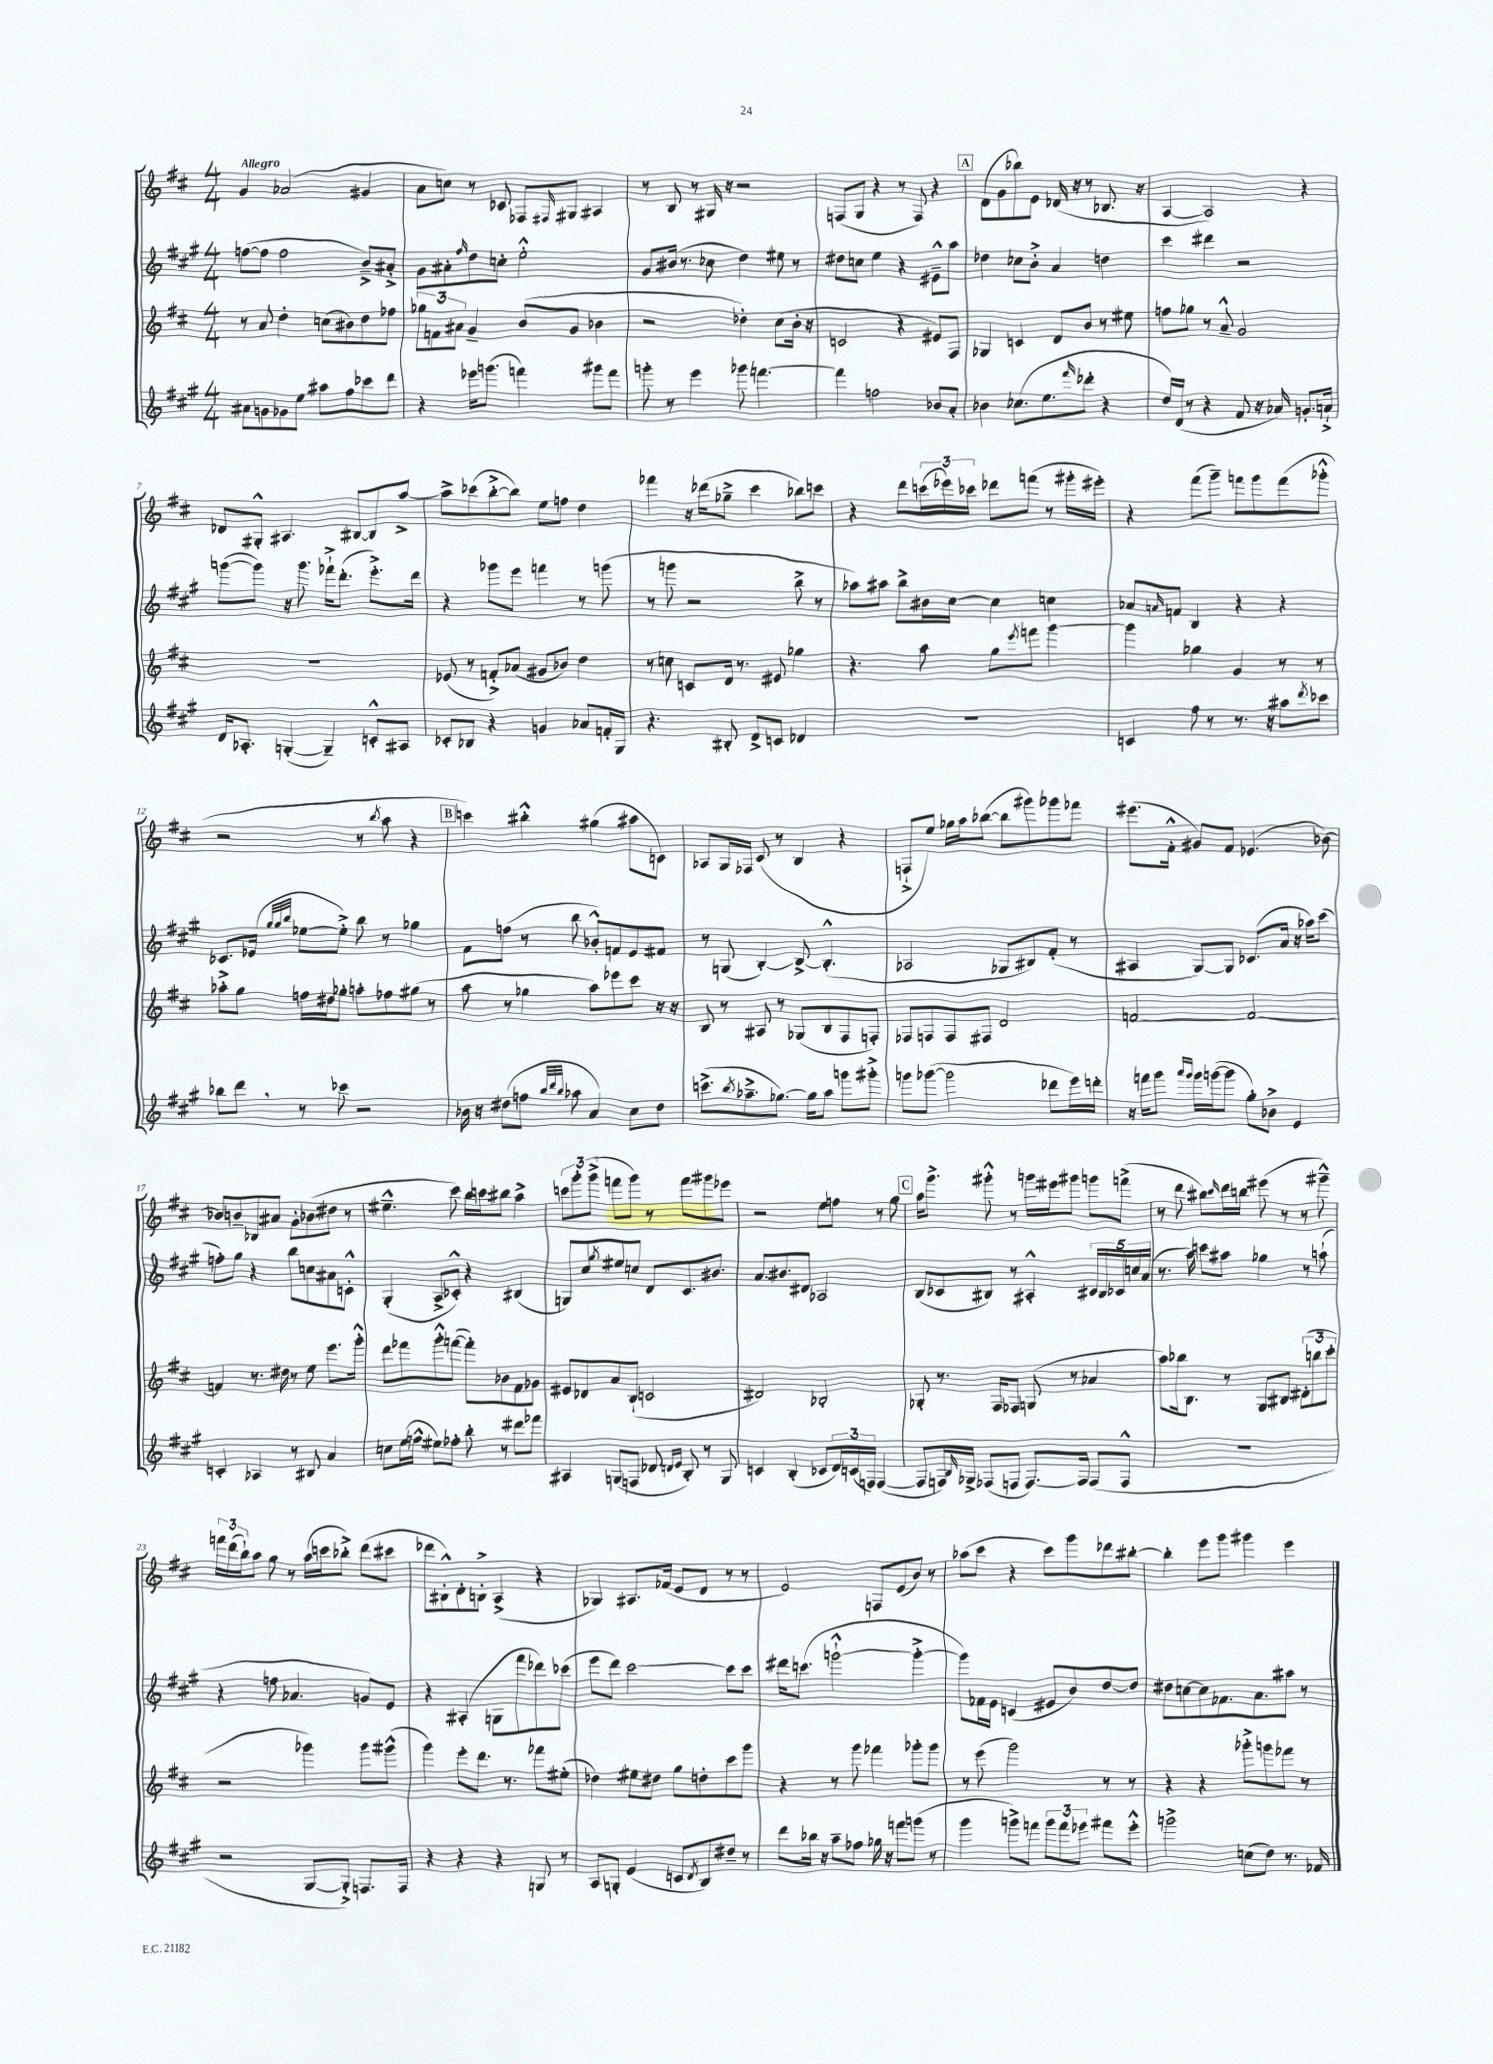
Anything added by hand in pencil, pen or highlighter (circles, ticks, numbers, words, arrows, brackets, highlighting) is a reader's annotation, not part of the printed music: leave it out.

**kern	**kern	**kern	**kern
*part4	*part3	*part2	*part1
*staff4	*staff3	*staff2	*staff1
*clefG2	*clefG2	*clefG2	*clefG2
*k[f#c#g#]	*k[f#c#]	*k[f#c#g#]	*k[f#c#]
*M4/4	*M4/4	*M4/4	*M4/4
=1	=1	=1	=1
!	!	!	!LO:TX:a:B:t=Allegro
8a#X\L	8r	([8ffn\L	4g/
8gn\	8a/	8ff\J]	.
8g-X\	4dd'\	2ff\	(2a-X/
8ee\J	.	.	.
8aa#X\L	(8ccn\L	.	.
8ff#\	8b#X\)	.	.
8ccc-X\	8dd\	8b~^/L)	4g#X/
8ddd\J	8ff-X\J	8a#X'^/J	.
=2	=2	=2	=2
4r	12gg-X\L	8g#\L	8a\L
.	12fn\	.	.
.	.	8a#X'\	8ccn\J)
.	12a#X\J	.	.
.	.	16qqff#/	.
16eee-X\KL	4g~/	8dd\	8r
(8.gggn\J	.	.	.
.	.	8ccn'\J	8c-X/
4fffn\)	(8b/L	2ee'^^\	8F-X/L
.	.	.	16qqF#X/
.	8g/J	.	8G#X/J
8ggg#X\L	4b-X\	.	4A#X/
8fff\J	.	.	.
=3	=3	=3	=3
8gggn'\	2r	8g#/L	8r
8r	.	(16b#X/Jk	8B/
.	.	8.r	.
4eee\	.	.	8r
.	.	8cc-X\	16G#X/
.	.	.	16r
8ggg-X\	4dd-X'\)	4dd\)	2r
[4.fffn\	.	.	.
.	(8cc#\L	8ee#X\	.
.	16b'\Jk	8r	.
.	16r	.	.
=4	=4	=4	=4
4fff\]	2cn/	8dd#X\L	(8Fn/L
.	.	8ccn\J	8G/J
2ffn\	.	4ee\	4r
.	4r	4r	8r
.	.	.	8F/)
8b-X/L	8e#X/L)	8e#X~^^\L	4r
8a'/J	8F#/J	8aa\J	.
!!LO:REH:place=s1:t=A
=5	=5	=5	=5
4b-X\	4G-X/	4dd-X\	(8d\L
.	.	.	8g\
(8.cc-X\L	4cn/	8cc-X\L	8bb-X\)
.	.	8b'^\J	8e\J
8.ee\	.	.	.
.	8d/L	4a/	(16d-X/
.	.	.	16r
16qqfff#/	.	.	.
8ddd-X'\J	8b/J	.	8r
4r	8r	4ddn\	8.B-X/
.	8ee#X\	.	.
.	.	.	16r
=6	=6	=6	=6
16dd/LL)	8ffn\L	4ccc#\	[4A/
(16d/JJ	.	.	.
8r	8gg-X\J	.	.
4r	8r	4ddd#X\	2A/])
.	8a~^^/	.	.
8f#/	2g/	2r	.
16r	.	.	.
16a-X/)	.	.	.
8.gn'/L	.	.	4r
16an`^/Jk	.	.	.
!!LO:LB:g=z
=7	=7	=7	=7
16d/KL	1r	([8gggn\L	8d-X/L
8.A-X'/J	.	.	.
.	.	8ggg\J])	8G#X'^^/J
([4Gn'/	.	16r	4.A#X/
.	.	8.ggg\	.
4G~/])	.	16fff-X`^\KL	.
.	.	(8.ddd'\J	.
.	.	.	[8B#X/L
8cn'^^/L	.	8.eee'^\L)	8B#/]
8A#X/J	.	.	[8aa^/J
.	.	16ddd\Jk	.
=8	=8	=8	=8
8c-X'/L	(8e-X/	4r	8aa^\L]
8B-X/J	8r	.	(8ccc-X\
4r	8fn'^/L)	8ggg-X\L	[8bb'^\
.	(8a-X/J	8eee\J	8bb\J])
4gn/	8g#X/L	4fffn\	8ee\L
.	8b-X/J)	.	8ffn\J
8a-X/L	4dd\	8r	4dd\
16fn'/L	.	(8gggn\	.
16G#/JJ	.	.	.
=9	=9	=9	=9
4.r	8r	8r	4fff-X\
.	8ccn\	8gggn\	.
.	8cn/L	2r	16r
.	.	.	(16ddd-X\KL
8B#X'/	16d/Jk	.	8gg-X~^\J
.	8.r	.	.
8d^/L	.	.	4ccc#\
8cn/J	8e#X/	.	.
4d-X/	4gg-X\	8bb^\	8bb-X\L)
.	.	8r	8cccn\J
=10	=10	=10	=10
1r	4.r	8aa-X\L)	4r
.	.	8aa#X\J	.
.	.	8bb^\L	8ddd\L
.	8aa\	16b#X\L	(24cccn\L
.	.	.	24eee-X\)
.	.	[16cc#\JJ	.
.	.	.	24ccc-X\JJ
.	8gg\L	4cc#\]	8ddd-X\L
.	8qeee/	.	.
.	8fffn\J	.	(8fffn\J
.	[4ggg\	4ccn\	8r
.	.	.	16ggg#X'\LL
.	.	.	16eee#X'\JJ)
=11	=11	=11	=11
4cn/	4ggg\]	8a-X/L	4r
.	.	16qqan/	.
.	.	8fn/J	.
8ff#\	4gg-X\	4B/	(8fff#\L
8r	.	.	8ggg~\J)
8.r	4g/	4r	8fffn\L
.	.	.	8ggg\
16r	.	.	.
8aa#X\L	8r	4r	(8fff\
8qddd/	.	.	.
8ccc-X\J	8r	.	8ggg-X'^^\J
!!LO:LB:g=z
=12	=12	=12	=12
8bb-X\L	8aa-X'^\L	8.c-X/L	2r
8ddd,\J	8gg\J	.	.
.	.	(16e-X/Jk	.
.	.	32qqgg#/LLL	.
.	.	32qqgg#/	.
.	.	32qqbb/JJJ	.
8r	16ffn\LL	[8ee-X\L	.
.	16dd#X\J	.	.
8ccc-X\	8gg-X'\J	8ee-'^\J])	.
2r	8aan'\L	8bb\	8r
.	.	.	8qbb/
.	8ff-X\	8r	8aa\
.	(8gg#X\J	4gg-X\	4r
.	8r	.	.
!!LO:REH:place=s1:t=B
=13	=13	=13	=13
16b-X\	8aa\	8f#\L	4cccn\)
16r	.	.	.
(8dd#X\L	8r	(8ffn\J	.
8ffn\J	4gg-X\	8r	4bb#X'^^\
32qqbb/LLL	.	.	.
32qqddd/	.	.	.
32qqbb/JJJ	.	.	.
8aa-X\	.	8bb\	.
4a/)	8aa\L)	8b-X'^^/L)	(4gg#X\
.	8eee-X\	8fn/	.
8cc#\L	8ccc#\J	8e/	8aa#X\L
8dd#\J	16r	8f#X/J	8cn\J)
.	16r	.	.
=14	=14	=14	=14
(8.cccn^\L	8B/	8r	8A-X/L
.	8r	(8Gn/	16G/L
8qbb/	.	.	.
8.aa-X~^\	.	.	16F-X/JJ
.	8A#X/	[4B'/)	(8c#/
[8.gg-X\J)	8r	.	8r
.	(8G-X/L	8B^/_	4B/
16gg-\KL]	.	.	.
8aa-\J	8B/	(4.B'^^/]	.
8gggn\L	8F#/	.	4r
8ggg#X'^\J	8Fn'/J)	.	.
=15	=15	=15	=15
8gggn\L	8F-X/L	2A-X/	8Fn`^/L
([8ggg-X\J	8Fn/	.	8ee/J)
2ggg-\]	8F/	.	16gg-X\LL
.	.	.	16aa\J
.	8F#X/J	.	([8bb-X\J
.	2d/	8G-X/L	8bb-\L]
.	.	8B#X/)	8ggg#X\)
8ddd-X\L	.	(8f#'/J	8ggg-X\
16eee\L)	.	8r	8fff-X\J
16dddn'\JJ	.	.	.
=16	=16	=16	=16
16r	[2fn/	4A#X/	(8.eee#X\L
16fffn\KL	.	.	.
8ggg#\J	.	.	.
.	.	.	16f#'^^\Jk
16qqaaa/LL	.	.	.
16qqggg#/JJ	.	.	.
16ggg#\LL	.	[8G#/L)	8g#X/L)
([16gggn\J	.	.	.
8ggg\J]	.	8G#/J]	8f#/J
8gg#'\L)	2f/_	(8.c-X/L	(4.e-X/
8b-X^\J	.	.	.
.	.	16a/Jk	.
4e/	.	16r	.
.	.	16aa-X\KL)	.
.	.	(8ccc#\J	[8b-X\)
!!LO:LB:g=z
=17	=17	=17	=17
4cn'/	4fn/]	8ffn'\L)	8b-X/L]
.	.	8gg#\J	8bn~/
4A-X/	8.r	4r	8B-X/
.	.	.	8a#X/J
.	16dd#X\	.	.
8r	8r	8bb\L	8g'\L
8B#X/	8ee\	8ccn\	(8b-X\
4a/	8.eee\L	8a#X\	8dd#X\J
.	.	8cn'^^\J	8r
.	16ggg'^^\Jk	.	.
=18	=18	=18	=18
8ccn\L	8ddd\L	(4G#'/	4.ee#X~^^\
(16ee\L	8fff-X\	.	.
16ffn^^\JJ	.	.	.
8ee#X\L)	8ggg'^^\	8A^/L	.
8ff-X'\J	([8fffn\J	8c-X'^^/J)	8ccc#\)
8bb'\	8fff'\L])	4r	16bb\LL
.	.	.	16cccn\J
8r	8b-X\	.	8bb#X\J
8ddd#X\L	8f#\	(4B#X/	4aa^\
8fff-X\J	8g-X\J	.	.
=19	=19	=19	=19
4A#X/	8e#X/L	8Gn/L)	12cccn\L
.	.	.	12ggg'\
.	8d-X/	8cc#/	.
.	.	.	(12ggg^\J
.	.	8qgg#/	.
(8Gn/L	8a/	8ee#X/	8fffn\L
8Fn/J	(8B`/J	8ccn/J	8ggg\J)
8d-X/	2cn/	8d/L	8r
16qqdn/LL	.	.	.
16qqe/JJ	.	.	.
8B'/)	.	8.c#/	8fff\L
8r	.	.	8ggg#X\
.	.	8.b#X/J	.
8G/	.	.	8eee-X\J
=20	=20	=20	=20
4cn/	2d#X/)	8.a/L	2r
.	.	8.b#X/	.
(4B'/	.	.	.
.	.	8d#X/J	.
8c-X/L	2B-X'/	2A-X/	8ee\L
24d/L)	.	.	8ffn\J
(24cn/	.	.	.
24Fn/JJ)	.	.	.
([4F/	.	.	8r
.	.	.	8gg\
!!LO:REH:place=s1:t=C
=21	=21	=21	=21
8F/L]	8G-X'/	(8B/L	16aa\KL
.	.	.	8.ggg^\J
16Fn/L)	8.r	8c-X/	.
16qqB/	.	.	.
16G-X^/JJ	.	.	.
(8F-X/L	.	8B#X/J)	8ggg#X'^^\
.	16F#/KL	.	.
8Fn/J	8F-X/J	8r	8r
[8.F/L)	(8Gn/	4A#X'^^/	16gggn\LL
.	.	.	16eee#X\J
.	8r	.	8ggg#X\J
16F/Jk]	.	.	.
(8F/L	4a-X/	20c#X/LL	8gggn\L
.	.	20B#/	.
.	.	20c-X/	.
8F^^/J	.	.	(8fffn^\J
.	.	20ccn/	.
.	.	(20a/JJ	.
=22	=22	=22	=22
1r	8aa\L)	8.r	8r
.	16bb-X\k	.	8ddd\
.	8.B\J	16aa\)	.
.	.	8cccn\L	8bb#X\L)
.	.	.	16qqccc#/
.	8r	8aa#X\J	16ddd\L
.	.	.	16bbn\JJ
.	8G/L	4gg-X\	(8eee#X\
.	8B#X/J	.	8r
.	(12d#X'\L	8r	8r
.	12bbn\	.	.
.	.	(8aan`\	8ggg#X~^^\)
.	12ccc#'\J	.	.
!!LO:LB:g=z
=23	=23	=23	=23
2r	2r	4r	24fffn\LL
.	.	.	(24ddd\
.	.	.	24bb`\J)
.	.	.	8aa\J
.	.	8ffn\	8gg\
.	.	4.a-X/	8r
[8G#/L	4ggg-X\)	.	(16aa\LL
.	.	.	16cccn\J
8G#'^/J])	.	.	8bb-X'^\J)
8.Fn/L	8ggg-\L	8gn/L)	(8ddd\L
.	(8ggg#X^^\J	8e/J	8ccc#X\J
16F/Jk	.	.	.
=24	=24	=24	=24
4r	4ggg\)	4r	8ddd-X\L
.	.	.	8B#X'^^\)
4r	8eee'\L	(4A#X'/	8d'\
.	8.ddd\J	.	8Bn'^\J
4r	.	8Gn\L	(4A^/
.	8.r	.	.
.	.	8fff#\	.
8Gn/	8fff-X\L	8ddd-X\)	4r
8r	(8ee#X'\J	(8ccc-X\J	.
=25	=25	=25	=25
8A/L	4dd-X\)	8eee\L	4G-X/)
8Gn'/J	.	8ddd\J)	.
(4e/	8ee#X\L	[2ccc#\	8.A#X/L
.	8dd#X\J	.	.
.	.	.	(16f-X/Jk
8cn/L	8gg\L	.	8e/L
8qd/	.	.	.
8B/)	8ddn'\	.	8d/J
8dd#X~/J	8ccc#\	8ccc#\L]	8r
8r	8ggg\J	8ccc#\J	8r
=26	=26	=26	=26
8ddd\L	4r	16ddd#X\KL	2e/)
.	.	(8.cccn\J	.
16bb-X\Jk	.	.	.
16r	.	.	.
8aa~\L	8r	[2gggn`^^\	.
8ff-X\J	8ggg\	.	.
16gg-X\	4fff-X\	.	8Fn/L
16r	.	.	.
8fffn\L	.	.	(8e/
(8gggn\J	8ggg-X'\L	4ggg'^\_	8b/J)
8r	8ggg-\J	.	8r
=27	=27	=27	=27
4ggg#\	8r	8ggg\L])	(8aa-X\L
.	(8eee\	16f-X\L	8ccc#\J
.	.	16e\JJ	.
8gggn^\L)	2ggg\)	(4cn/	4r
8fffn\J	.	.	.
12ggg\L	.	8e#X/L	8ccc#\L)
12fff\	.	.	.
.	.	8b/)	8ggg\
12eee-X\J	.	.	.
8fff#X\L	8r	[8dd/	8ddd-X\
8eee-'^^\J	8r	8dd/J]	[8bb#X'\J
=28	=28	=28	=28
2gggn^\	4r	8dd#X\L	4bb#'\]
.	.	[8ccn\	.
.	4r	8cc\]	8eee\L
.	.	8.f-X\	8ggg\J
(8ccn\L	8ggg-X'^\L	.	4ggg#X\
.	.	8.a\	.
8dd\J)	8gggn\	.	.
8.r	8fff-X\J	8aa#X\J	4eee\
.	8r	8r	.
16f-X/	.	.	.
==	==	==	==
*-	*-	*-	*-
